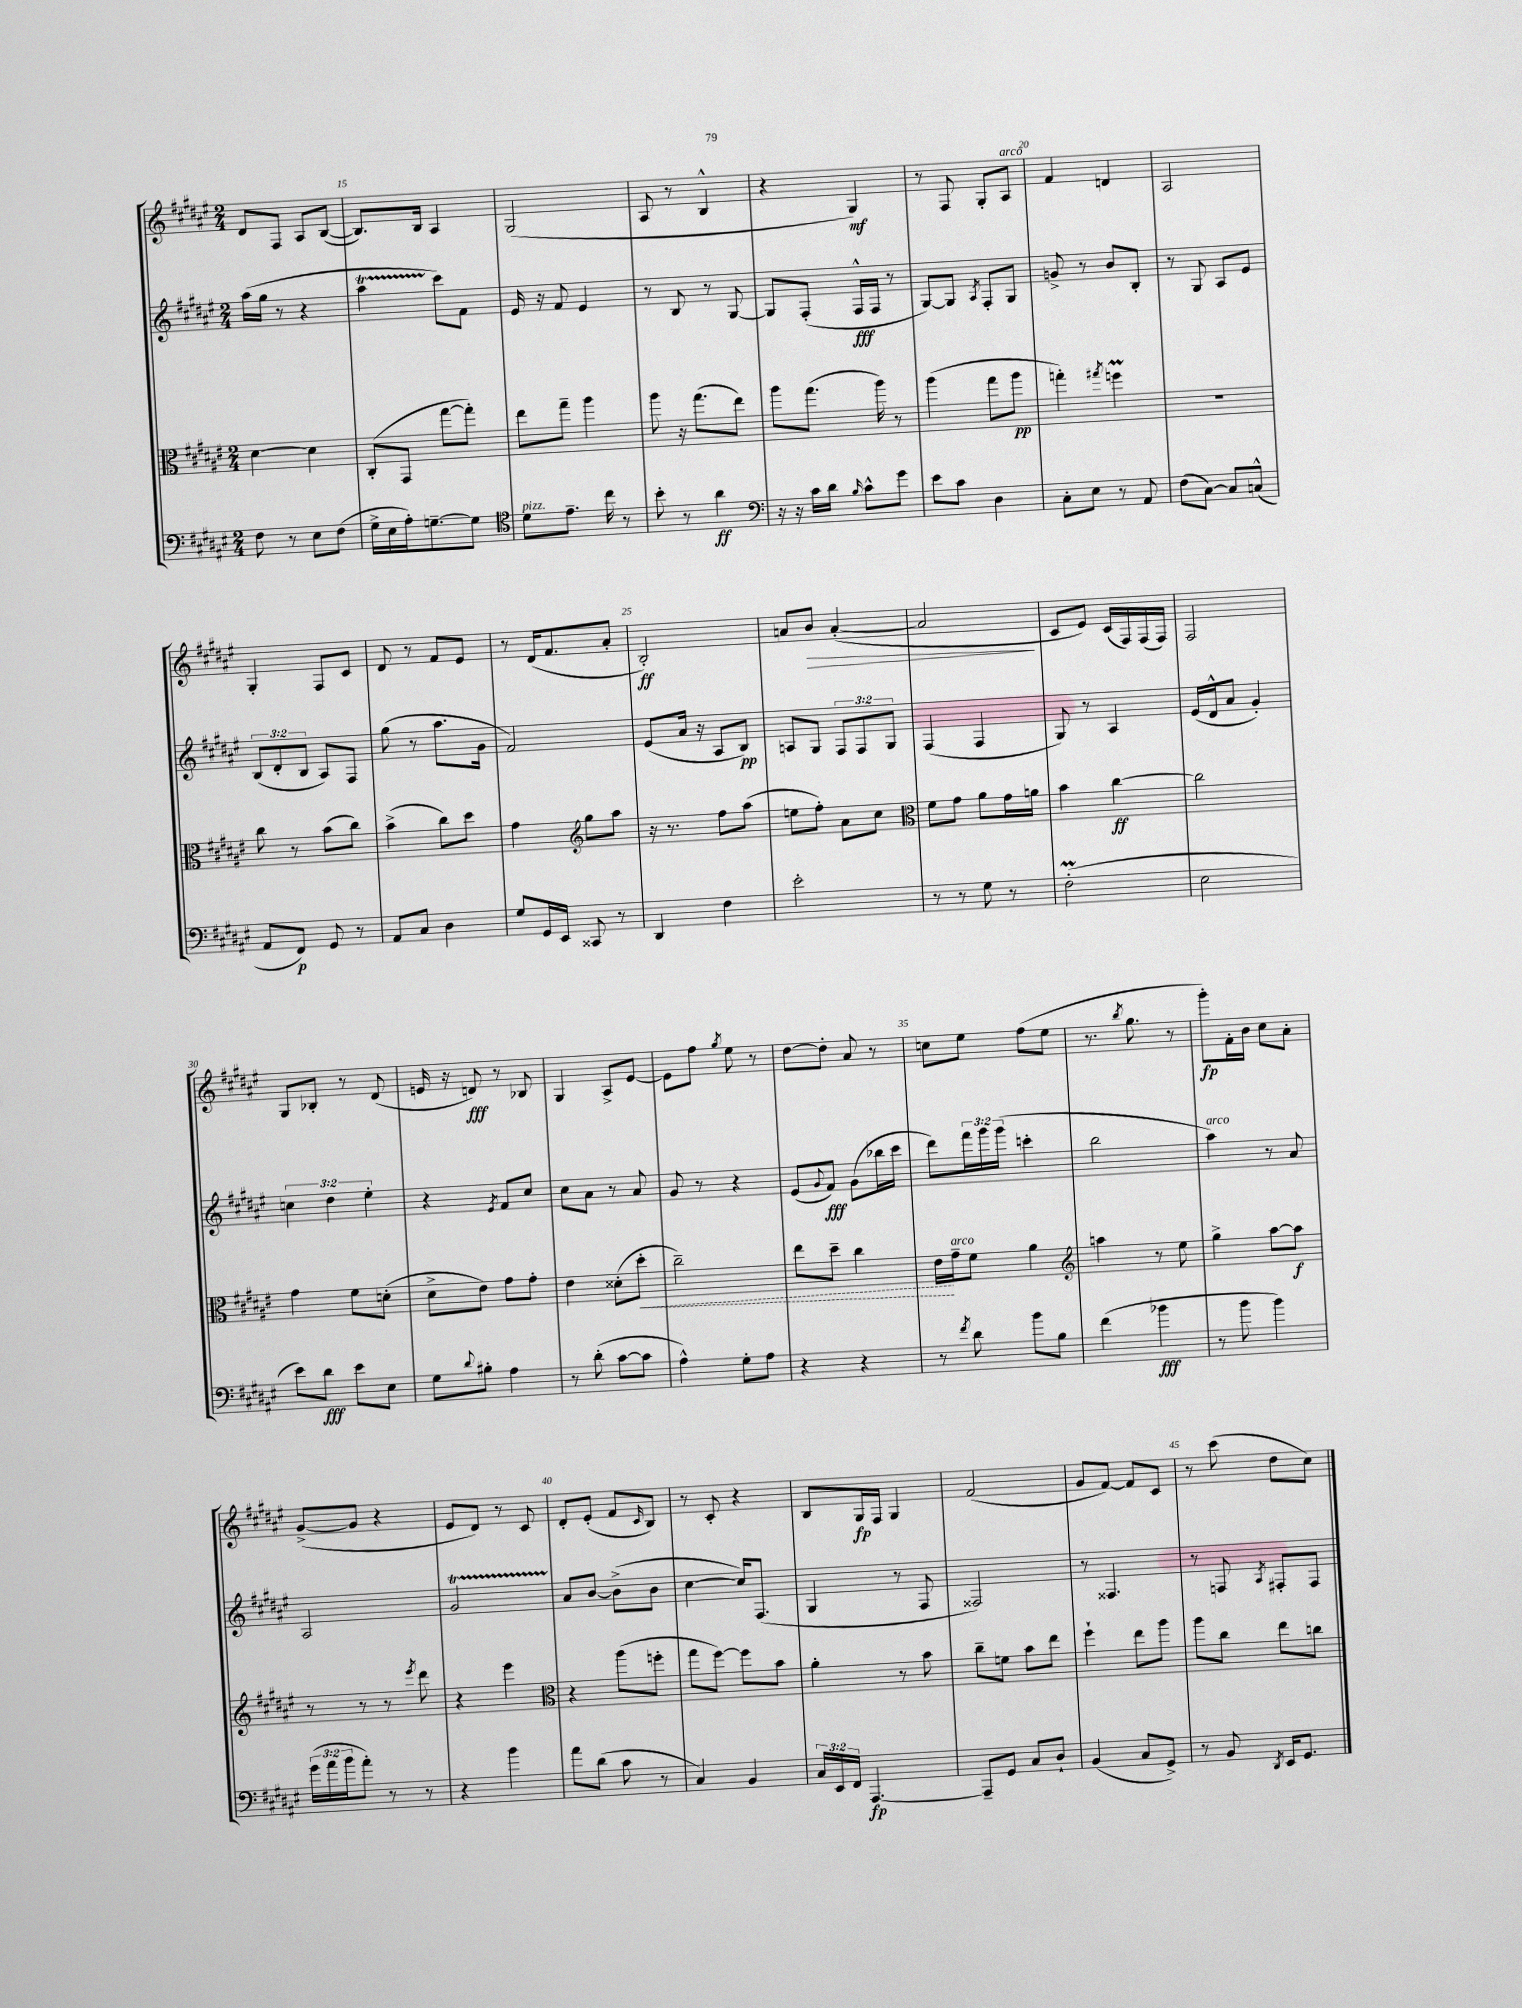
<<
\new StaffGroup <<
\new Staff = "s0" {
    \clef treble \key fis \major \numericTimeSignature \time 2/4
    dis'8 fis8 ais8 b8~( |
    b8.) b16 ais4 |
    gis2( |
    ais8 r8 b4-^ |
    r4 gis4\mf) |
    r8 fis8 gis8-. ais8^\markup { \italic "arco" } |
    fis'4 d'4 |
    ais2 |
    gis4-. fis8 cis'8 |
    dis'8 r8 fis'8 eis'8 |
    r8 dis'16( fis'8. ais'8-. |
    b2-.\ff) |
    a'8 b'8\> a'4~-.( |
    a'2\! |
    cis'8 eis'8) cis'16( fis16) fis16( fis16) |
    fis2 |
    gis8 bes8-. r8 dis'8( |
    e'16 r16 d'8\fff) r8 bes8 |
    gis4 ais8-> eis'8~ |
    eis'8 fis''8 \acciaccatura { gis''8 } eis''8 r8 |
    dis''8~ dis''8-. ais'8 r8 |
    c''8 eis''8 fis''8( eis''8 |
    r8. \acciaccatura { b''8 } gis''8. r8 |
    gis'''8-.\fp) fis'16-. b'16 cis''8 ais'8-. |
    gis'8~->( gis'8 r4 |
    eis'8 dis'8) r8 cis'8 |
    dis'8-. eis'8-.( fis'8 \grace { cis'16 } b8) |
    r8 cis'8-. r4 |
    b8 gis16\fp fis16 gis4 |
    fis'2( |
    gis'8 fis'8~) fis'8 cis'8 |
    r8 cis'''8( dis''8 cis''8) \bar "|." |
}
\new Staff = "s1" {
    \clef treble \key fis \major \numericTimeSignature \time 2/4 \override Staff.TupletNumber.text = #tuplet-number::calc-fraction-text
    ais''16( gis''16 r8 r4 |
    ais''4\startTrillSpan cis'''8\stopTrillSpan) fis'8 |
    eis'16 r16 fis'8 eis'4 |
    r8 b8 r8 gis8~ |
    gis8 fis8-.( fis16-^\fff fis16 r8 |
    gis8~) gis8 \acciaccatura { ais8 } fis8-. gis8 |
    g'8-> r8 b'8 b8-. |
    r8 gis8 ais8 eis'8 |
    \tuplet 3/2 { b8( dis'8-. b8 } ais8) fis8 |
    gis''8( r8 ais''8. gis'16 |
    fis'2) |
    eis'8( ais'16 r16 ais8 b8\pp) |
    a8 gis8 \tuplet 3/2 { fis8 fis8 gis8 } |
    fis4( fis4 |
    gis8) r8 ais4 |
    eis'16( dis'16-^ ais'8 gis'4-.) |
    \tuplet 3/2 { c''4 dis''4 eis''4-. } |
    r4 \acciaccatura { eis'8 } fis'8 cis''8 |
    cis''8 ais'8 r8 ais'8 |
    gis'8 r8 r4 |
    eis'8( \appoggiatura { gis'8 } fis'8\fff) gis'8( bes''16 cis'''16 |
    dis'''8) \tuplet 3/2 { fis'''16 gis'''16 gis'''16( } c'''4-. |
    b''2 |
    ais''4^\markup { \italic "arco" }) r8 ais'8 |
    ais2 |
    gis'2\startTrillSpan |
    ais'8\stopTrillSpan b'8~ b'8->( b'8 |
    cis''4~ cis''16) fis8.( |
    gis4 r8 fis8 |
    fisis2) |
    r8 fisis4. |
    r8 f8 \acciaccatura { ais8 } fis8-. fis8 \bar "|." |
}
\new Staff = "s2" {
    \clef alto \key fis \major \numericTimeSignature \time 2/4
    dis'4~ dis'4 |
    cis8-.( gis,8 gis''8~ gis''8-.) |
    eis''8 gis''8-- ais''4 |
    ais''8 r16 gis''8.( eis''8) |
    ais''8 gis''8.( ais''16) r8 |
    ais''4( gis''8 ais''8\pp |
    g''4-.) \acciaccatura { gis''8 } f''4\prall |
    R2 |
    cis''8 r8 b'8( cis''8) |
    b'4->( cis''8) dis''8 |
    gis'4 \clef treble gis''8 ais''8 |
    r16 r8. fis''8 ais''8( |
    e''8 fis''8-.) ais'8 cis''8 |
    \clef alto fis'8 gis'8 ais'8 gis'16 a'16 |
    b'4 cis''4~\ff |
    cis''2 |
    gis'4 fis'8 d'8-.( |
    dis'8-> eis'8) gis'8 gis'8-. |
    eis'4 disis'8-.( \once \override Hairpin.style = #'dashed-line dis''8-.\< |
    cis''2--) |
    eis''8 dis''8-- cis''4 |
    eis'16\! gis'16--^\markup { \italic "arco" } fis'8 ais'4 |
    \clef treble a''4 r8 eis''8 |
    gis''4-> ais''8~ ais''8\f |
    r8 r8 r8 \acciaccatura { eis'''8 } dis'''8 |
    r4 eis'''4 |
    \clef alto r4 ais''8( f''8-. |
    gis''8 fis''8~) fis''8 b'8 |
    ais'4-. r8 b'8 |
    cis''8-- f'8 b'8 eis''8 |
    fis''4-! eis''8 ais''8 |
    ais''8 cis''8 eis''8 c''8 \bar "|." |
}
\new Staff = "s3" {
    \clef bass \key fis \major \numericTimeSignature \time 2/4 \override Staff.TupletNumber.text = #tuplet-number::calc-fraction-text
    fis8 r8 eis8 fis8( |
    gis16-> eis16 ais16-.) g8.~-- g8 |
    \clef tenor dis'8^\markup { \italic "pizz." } eis'8.-- cis''16 r8 |
    b'8-. r8 ais'4\ff |
    \clef bass r16 r16 cis'16 dis'16 \grace { b16 } cis'8-^ gis'8 |
    eis'8 cis'8 dis4 |
    cis8-. eis8 r8 ais,8 |
    fis8( cis8~) cis8 c8-^( |
    ais,8 fis,8\p) gis,8 r8 |
    ais,8 cis8 dis4 |
    gis8 gis,16 eis,16 cisis,8 r8 |
    dis,4 fis4 |
    eis'2-. |
    r8 r8 gis8 r8 |
    fis2-.\prall( |
    eis2 |
    eis'8) dis'8\fff eis'8 eis8 |
    gis8 \appoggiatura { dis'8 } bis8-. ais4 |
    r8 dis'8-.( cis'8~ cis'8 |
    ais4-^) gis8-. ais8 |
    r4 r4 |
    r8 \acciaccatura { fis'8 } dis'8 b'8 b8 |
    fis'4( bes'4\fff |
    r8 b'8 b'4) |
    \tuplet 3/2 { gis'16( ais'16 b'16 } ais'8-.) r8 r8 |
    r4 b'4 |
    ais'8 dis'8( cis'8 r8 |
    cis4) b,4 |
    \tuplet 3/2 { cis16 eis,16 fis,16 } ais,,4.~\fp |
    ais,,8-- gis,8 cis8 dis8-! |
    b,4( cis8 gis,8->) |
    r8 b,8 \acciaccatura { dis,8 } eis,16 gis,8. \bar "|." |
}
>>
>>
\layout { \context { \Score currentBarNumber = #14 \override BarNumber.break-visibility = ##(#f #t #t) barNumberVisibility = #(every-nth-bar-number-visible 5) } }
